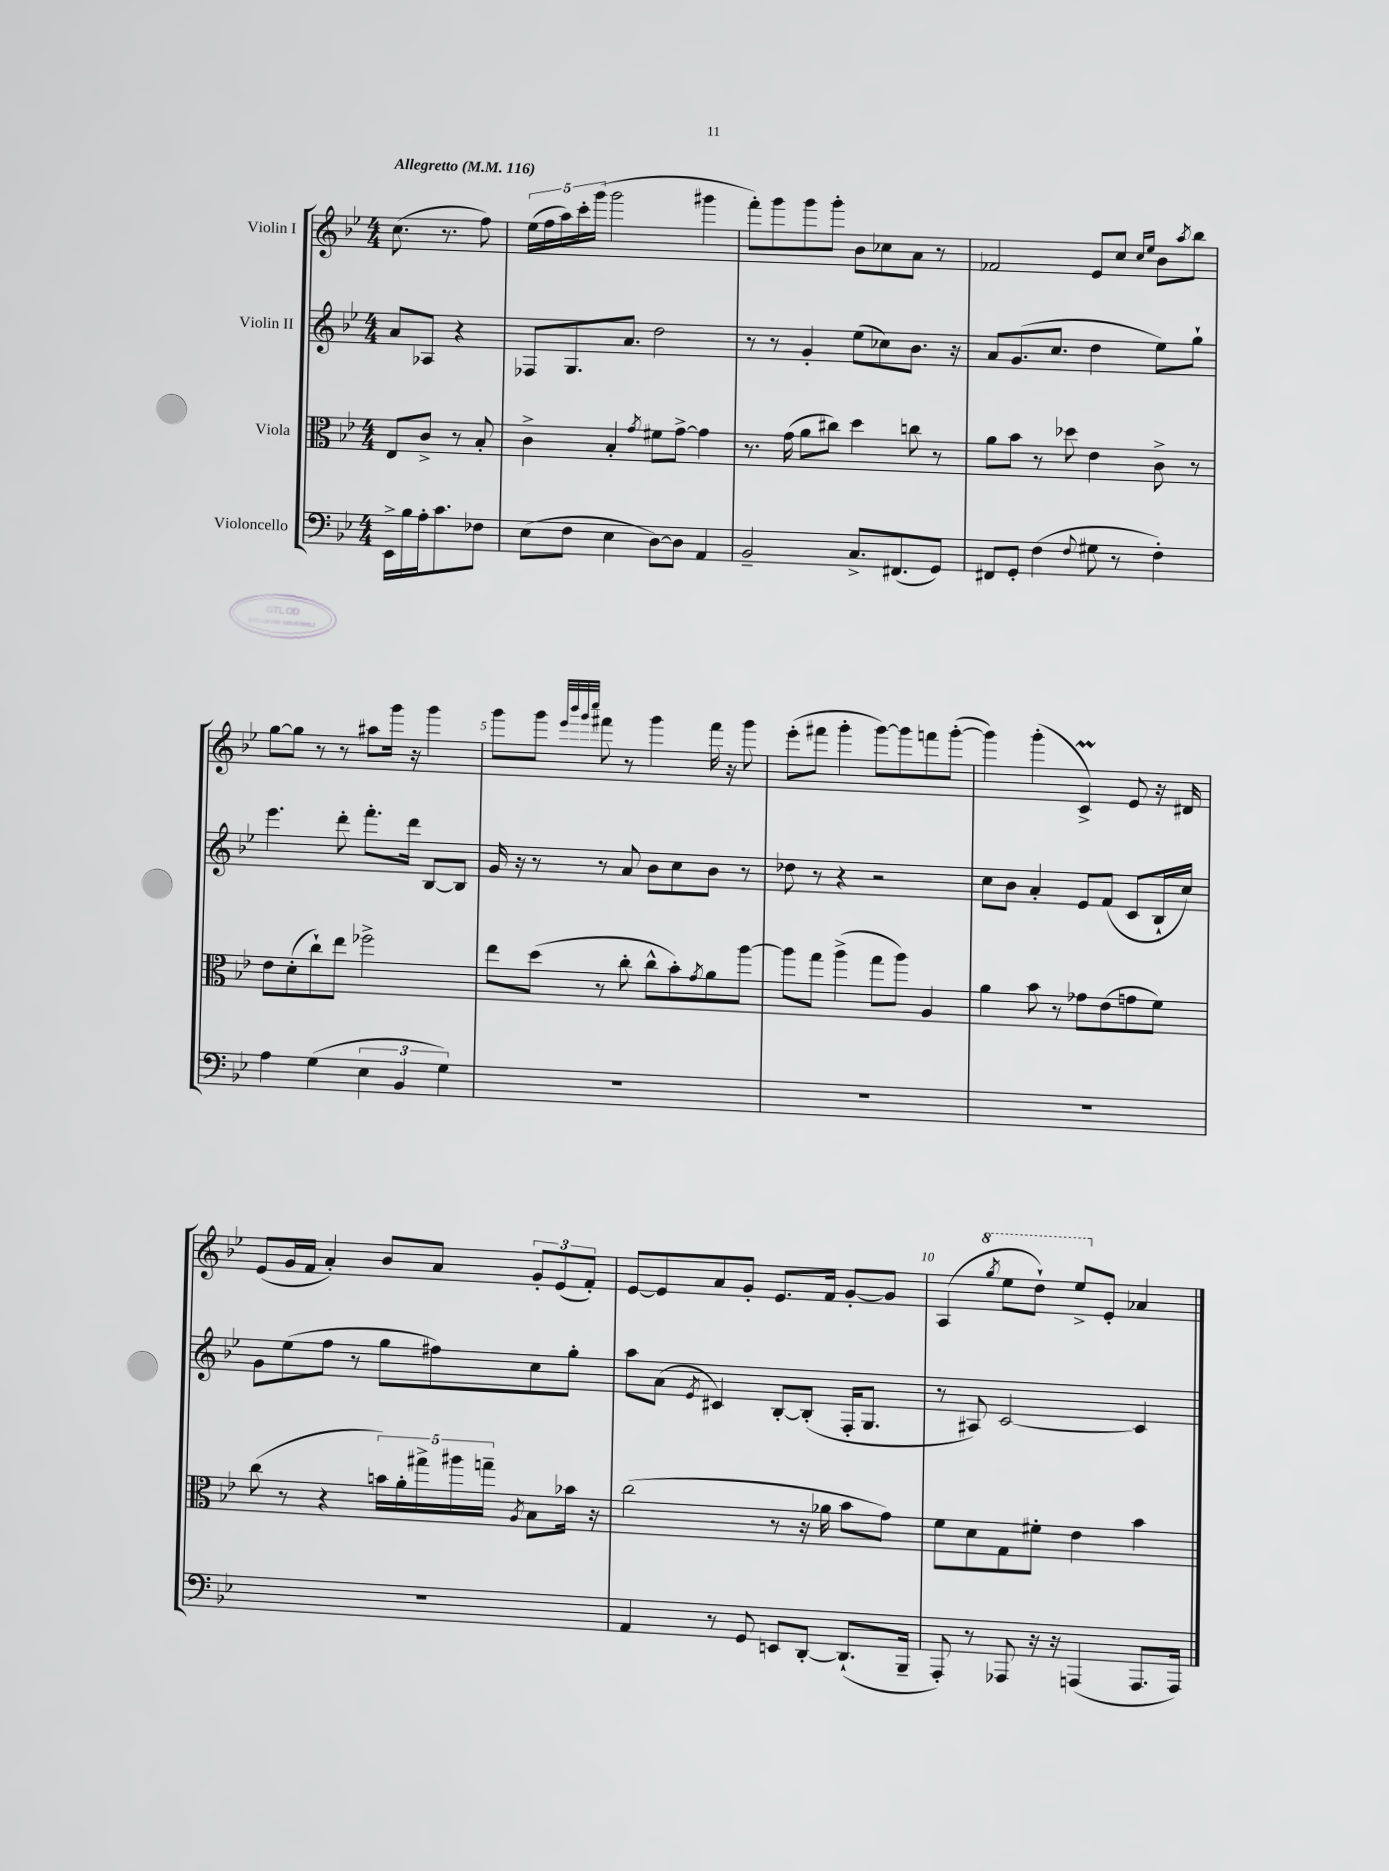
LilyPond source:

<<
\new StaffGroup <<
\new Staff = "s0" \with { instrumentName = "Violin I" } {
    \clef treble \key bes \major \numericTimeSignature \time 4/4 \partial 2 \tempo "Allegretto" 4 = 116
    c''8.( r8. f''8) |
    \tuplet 5/4 { ees''16( f''16 a''16) c'''16-. g'''16( } g'''2 gis'''4 |
    f'''8-.) g'''8 g'''8 g'''8-. bes'8 ces''8 a'8 r8 |
    fes'2 ees'8 c''8 \grace { c''16 ees''16 } bes'8 \acciaccatura { a''8 } bes''8 |
    g''8~ g''8 r8 r8 ais''8 g'''16 r16 g'''4 |
    g'''8 g'''8 \grace { ees'''32 bes'''32 g'''32 c''''32 } fis'''8 r8 g'''4 fis'''16 r16 g'''8 |
    ees'''8-.( fis'''8 g'''4-. g'''8~) g'''8 f'''8 g'''8~-.( |
    g'''4) g'''4-.( c'4->\prall) ees'8 r16 dis'16 |
    ees'8( g'16 f'16 a'4-.) bes'8 a'8 \tuplet 3/2 { g'8-. ees'8( f'8-.) } |
    ees'8~ ees'8 a'8 g'8-. ees'8. f'16 g'8~-. g'8 |
    a4( \ottava #1 \acciaccatura { g'''8 } ees'''8 d'''8-!) ees'''8-> \ottava #0 ees'8-. aes'4 \bar "|." |
}
\new Staff = "s1" \with { instrumentName = "Violin II" } {
    \clef treble \key bes \major \numericTimeSignature \time 4/4 \partial 2
    a'8 aes8 r4 |
    fes8 g8. a'8. d''2 |
    r8 r8 g'4-. ees''8( ces''8) bes'8. r16 |
    a'8 g'8.( c''8. d''4 ees''8) g''8-! |
    ees'''4. d'''8-. f'''8.-. d'''16 bes8~ bes8 |
    g'16 r16 r8 r8 a'8 bes'8 c''8 bes'8 r8 |
    des''8 r8 r4 r2 |
    c''8 bes'8 a'4-. ees'8 f'8( c'8 bes16-! c''16) |
    g'8 ees''8( f''8 r8 g''8 fis''8) c''8 g''8-. |
    a''8 a'8( \acciaccatura { ees'8 } cis'4) bes8~-. bes8-.( f16-. g8. |
    r8 ais8) c'2~ c'4 \bar "|." |
}
\new Staff = "s2" \with { instrumentName = "Viola" } {
    \clef alto \key bes \major \numericTimeSignature \time 4/4 \partial 2
    ees8 c'8-> r8 bes8-. |
    c'4-> bes4-. \acciaccatura { g'8 } fis'8 g'8~-> g'4 |
    r8. g'16( a'8 cis''8) d''4 c''8 r8 |
    a'8 bes'8 r8 des''8 ees'4 c'8-> r8 |
    ees'8 d'8-.( c''8-!) ees''8 fes''2-> |
    ees''8 d''8( r8 c''8-. c''8-^ bes'8-.) \acciaccatura { g'8 } a'8 a''8~ |
    a''8 g''8 a''4->( g''8 a''8) a4 |
    a'4 bes'8 r8 ges'8 ees'8( g'8 f'8) |
    c''8( r8 r4 \tuplet 5/4 { b'16) a'16-. gis''16-> ais''16 g''16-- } \acciaccatura { a8 } bes8 bes'16 r16 |
    c''2( r8 r16 aes'16 bes'8 g'8) |
    f'8 d'8 g8 fis'8-. ees'4 bes'4 \bar "|." |
}
\new Staff = "s3" \with { instrumentName = "Violoncello" } {
    \clef bass \key bes \major \numericTimeSignature \time 4/4 \partial 2
    ees,16-> bes16 a16-. c'8. fes8 |
    ees8( f8 ees4 d8~) d8 a,4 |
    bes,2-- c8.-> fis,8.( g,8) |
    fis,8 g,8-. f4( \appoggiatura { f8 } gis8 r8 f4-.) |
    a4 g4( \tuplet 3/2 { ees4 bes,4 g4) } |
    R1 |
    R1 |
    R1 |
    R1 |
    a,4 r8 g,8 e,8 d,8~-. d,8.-!( bes,,16-- |
    a,,8-.) r8 aes,,8 r16 r16 a,,4( a,,8. a,,16) \bar "|." |
}
>>
>>
\layout { \context { \Score \override BarNumber.break-visibility = ##(#f #t #t) barNumberVisibility = #(every-nth-bar-number-visible 5) } }
